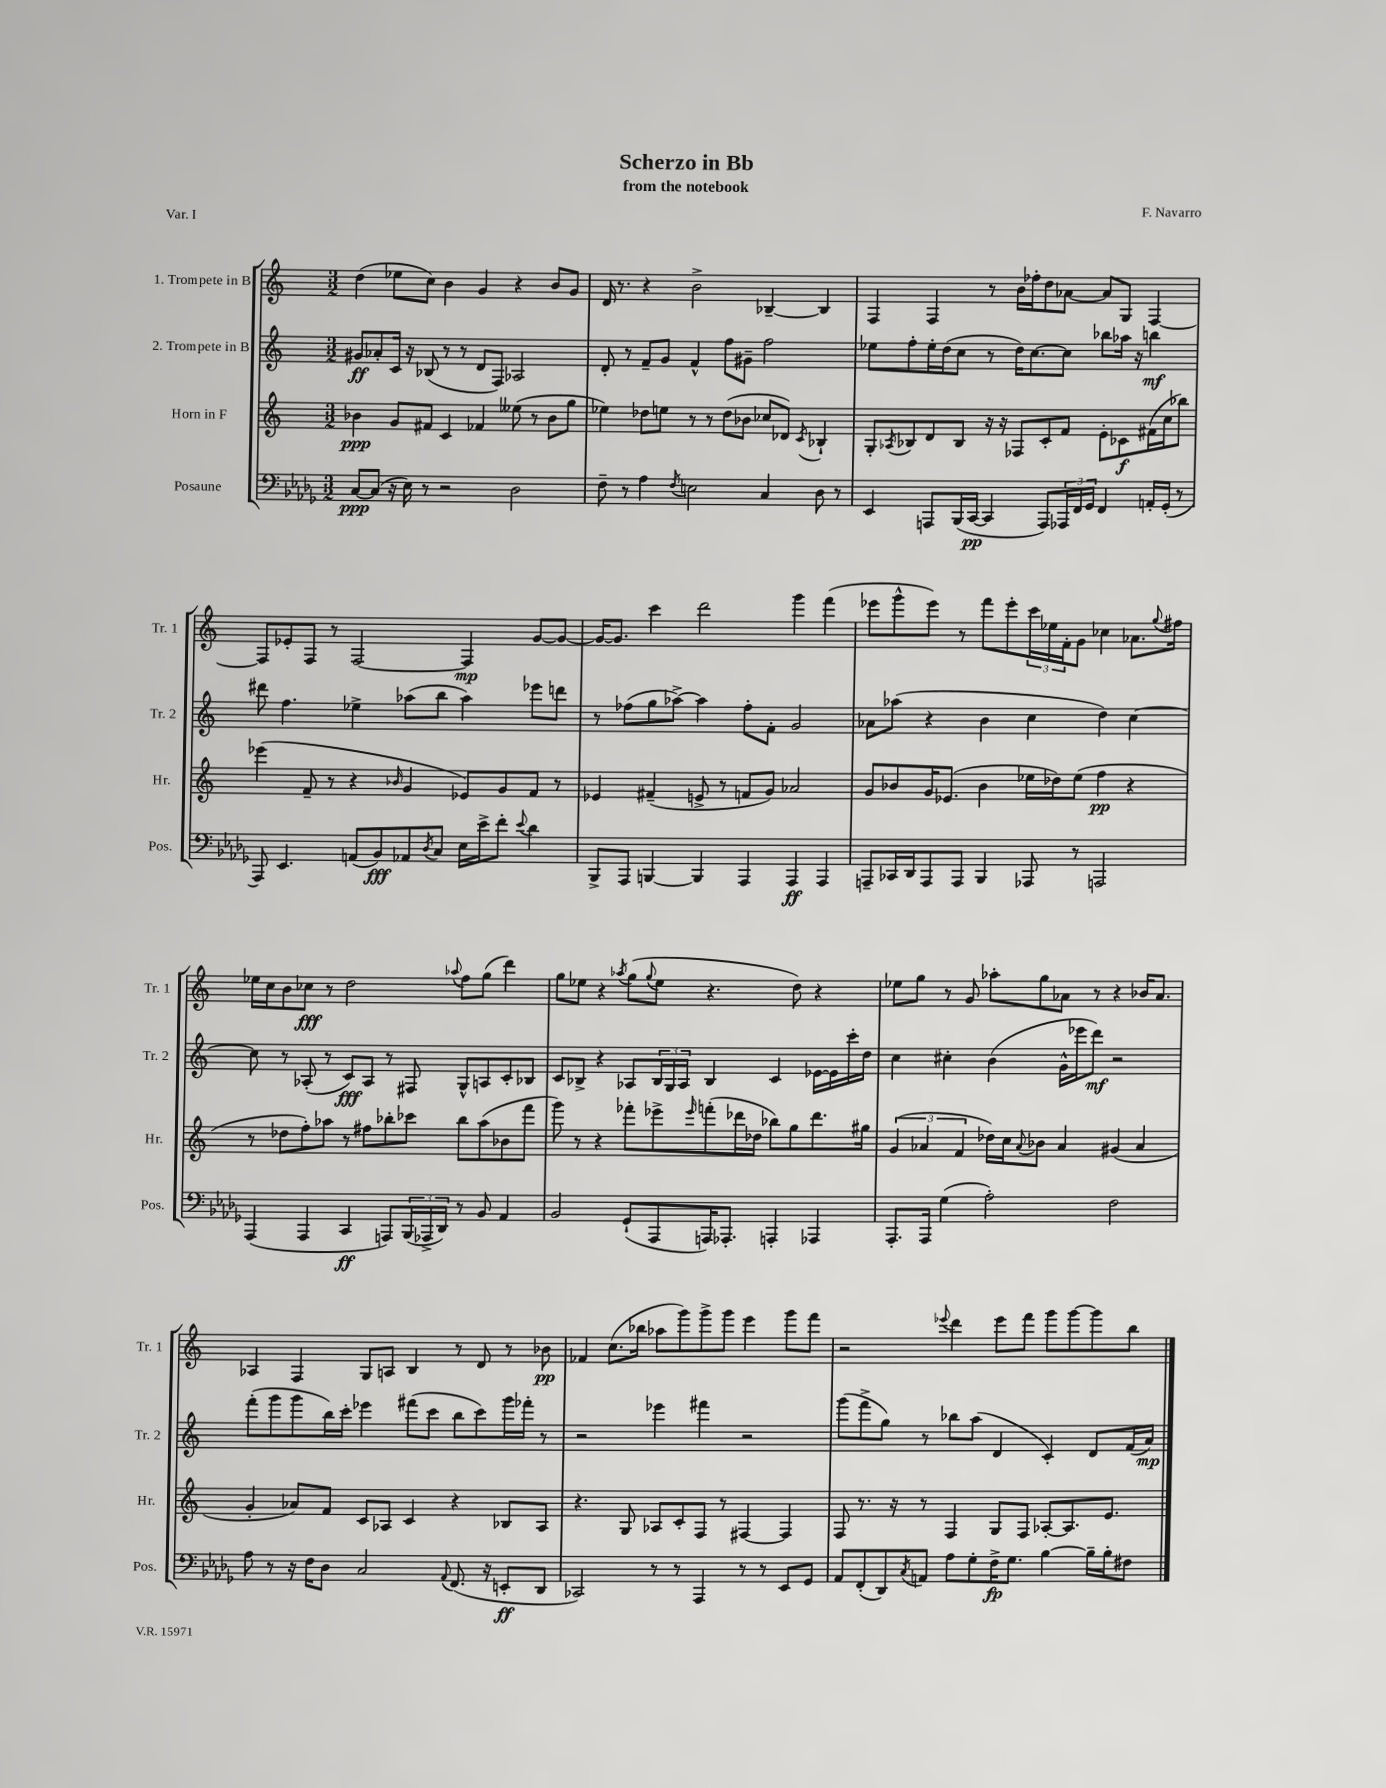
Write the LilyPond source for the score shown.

\header { title = "Scherzo in Bb" composer = "F. Navarro" subtitle = "from the notebook" piece = "Var. I" }
<<
\new StaffGroup <<
\new Staff = "s0" \with { instrumentName = "1. Trompete in B" shortInstrumentName = "Tr. 1" } {
    \clef treble \key c \major \numericTimeSignature \time 3/2
    d''4( ees''8 c''8) b'4 g'4 r4 b'8 g'8 |
    d'16 r8. r4 b'2-> bes4~-- bes4 |
    f4 f4 r8 b'16 fes''16-. d''8 aes'8~ aes'8 g8 f4~ |
    f8 ees'8-. f8 r8 f2~ f4\mp g'8~ g'8~ |
    g'16~ g'8. c'''4 d'''2 g'''4 f'''4( |
    ees'''8 g'''8-^ ees'''8) r8 f'''8 ees'''8-. \tuplet 3/2 { c'''16 ees''16 f'16-. } g'8 ces''4 aes'8. \appoggiatura { g''8 } fis''16 |
    ees''16 c''16 b'8 ces''8\fff r8 d''2 \appoggiatura { aes''8 } f''8 g''8( d'''4) |
    g''8 ees''8 r4 \acciaccatura { aes''8 } g''8( \appoggiatura { g''8 } ees''8 r4. d''8) r4 |
    ees''8 g''8 r8 g'8 aes''8-. g''8 aes'8 r8 r4 bes'16 aes'8. |
    aes4 f4 g8 a8 b4 r8 d'8 r8 bes'8\pp |
    fes'4 c''8.( bes''16 aes''8 g'''8) g'''8-> g'''8 e'''4 g'''8 f'''8 |
    r2 \appoggiatura { ees'''8 } d'''4 ees'''8 f'''8 g'''8 g'''8~ g'''8 b''8 \bar "|." |
}
\new Staff = "s1" \with { instrumentName = "2. Trompete in B" shortInstrumentName = "Tr. 2" } {
    \clef treble \key c \major \numericTimeSignature \time 3/2
    gis'8\ff aes'8-. c'16 r16 bes8( r8 r8 d'8 f8) aes2 |
    d'8-. r8 f'8-- g'8 f'4-^ f''8 gis'8-- f''2 |
    ees''8 f''8-. ees''16-. d''16( c''8 r8 d''16) c''8.~ c''8 bes''8 aes''16 r16 b''4\mf |
    dis'''8 f''4. ees''4-> aes''8( b''8 aes''4) ees'''8 d'''8 |
    r8 fes''8( g''8 aes''8~->) aes''4 fes''8-. f'8-. g'2 |
    aes'8 aes''8( r4 b'4 c''4 d''4) c''4~ |
    c''8 r8 aes8-.( r8 c'8\fff) aes8 r8 fis8 g8-^ a8 c'8-. bes8 |
    c'8 bes8-> r4 aes8 \tuplet 3/2 { bes16 g16 aes16 } bes4 c'4 ees'16~ ees'16 c'''16-. d''16 |
    c''4 cis''4-. b'4( g'16-^ ees'''16 d'''8\mf) r2 |
    f'''8-.( g'''8 g'''8 b''16) c'''16-. ees'''4 fis'''8( c'''8 b''8 c'''8) g'''16 fes'''16-. r8 |
    r2 ees'''4 fis'''4 r2 |
    g'''8( f'''8-> g''8) r8 bes''8 a''8( d'4 c'4-.) d'8 f'16( a'16\mp) \bar "|." |
}
\new Staff = "s2" \with { instrumentName = "Horn in F" shortInstrumentName = "Hr." } {
    \clef treble \key c \major \numericTimeSignature \time 3/2
    bes'4\ppp g'8 fis'8 c'4 fes'4 eeses''8( r8 bes'8 g''8 |
    ees''4) des''8 e''8 r8 r8 des''8( bes'8 ces''8 des'8) \acciaccatura { c'8 } bes4-! |
    g8-. \acciaccatura { aes8 } bes8 d'8 bes8 r16 r16 fes8 c'8-. f'8 e'8-. ces'8\f fis'16( c''16 bes''8) |
    ees'''4( f'8-- r8 r4 \grace { bes'16 } g'4 ees'8) g'8 f'8 r8 |
    ees'4 fis'4--( e'8-> r8 f'8 g'8) aes'2 |
    g'8 bes'8 g'16 ees'8.( bes'4 ees''16 des''16) ees''8( f''4\pp r4 |
    r8 des''8 f''8-.) aes''8 r8 fis''8 bes''8-. ces'''8 bes''8 aes''8( bes'8 f'''8 |
    g'''8) r8 r4 fes'''8-. ees'''8-> \grace { ees'''16 } f'''8-.( des'''16 des''16 bes''8) g''8 des'''8. gis''16 |
    \tuplet 3/2 { g'4( aes'4 f'4 } des''16) c''16 \appoggiatura { aes'8 } bes'8 aes'4 gis'4( aes'4 |
    g'4-. aes'8) f'8 c'8 aes8 c'4 r4 bes8 aes8 |
    r4. g8 aes8 c'8-. f8 r8 fis4~ fis4 |
    f8 r8. r16 r8 f4 g8 f8 aes8~-. aes8. e'8. \bar "|." |
}
\new Staff = "s3" \with { instrumentName = "Posaune" shortInstrumentName = "Pos." } {
    \clef bass \key des \major \numericTimeSignature \time 3/2
    c8~\ppp c8( r16 ees16) r8 r2 des2 |
    f8-- r8 aes4 \acciaccatura { f8 } e2 c4 des8 r8 |
    ees,4 a,,8 bes,,16( c,16~\pp c,4 a,,8) \tuplet 3/2 { aes,,16 f,16 ges,16 } f,4 a,16-. ges,16-.( r8 |
    aes,,8) ees,4. a,8( bes,8\fff) aes,8 \acciaccatura { des8 } c8 ees16 ees'16-> f'8-. \appoggiatura { ees'8 } des'4 |
    bes,,8-> aes,,8 b,,4~ b,,4 aes,,4 aes,,4\ff aes,,4 |
    a,,8-- ces,16 des,16 a,,8 a,,8 bes,,4 aes,,8 r8 a,,2 |
    aes,,4( aes,,4 c,4\ff a,,8) \tuplet 3/2 { bes,,16( aes,,16-> des,16) } r8 bes,8 aes,4 |
    bes,2 ges,8-!( aes,,8 a,,16) aes,,8.-. a,,4-. aes,,4 |
    aes,,8.-. aes,,16 ges4( aes2-.) f2 |
    aes8 r8 r16 f16 des8 c2 \appoggiatura { aes,8 } f,8.( r16 e,8-.\ff des,8 |
    ces,2) r8 r8 aes,,4 r8 r8 ees,8 ges,8 |
    aes,8 f,8-.( des,8) \acciaccatura { c8 } a,8 aes8 ges8-. f16->\fp ges8. bes4~ bes16-- bes16-. fis8 \bar "|." |
}
>>
>>
\layout { \context { \Score \remove "Bar_number_engraver" } }
